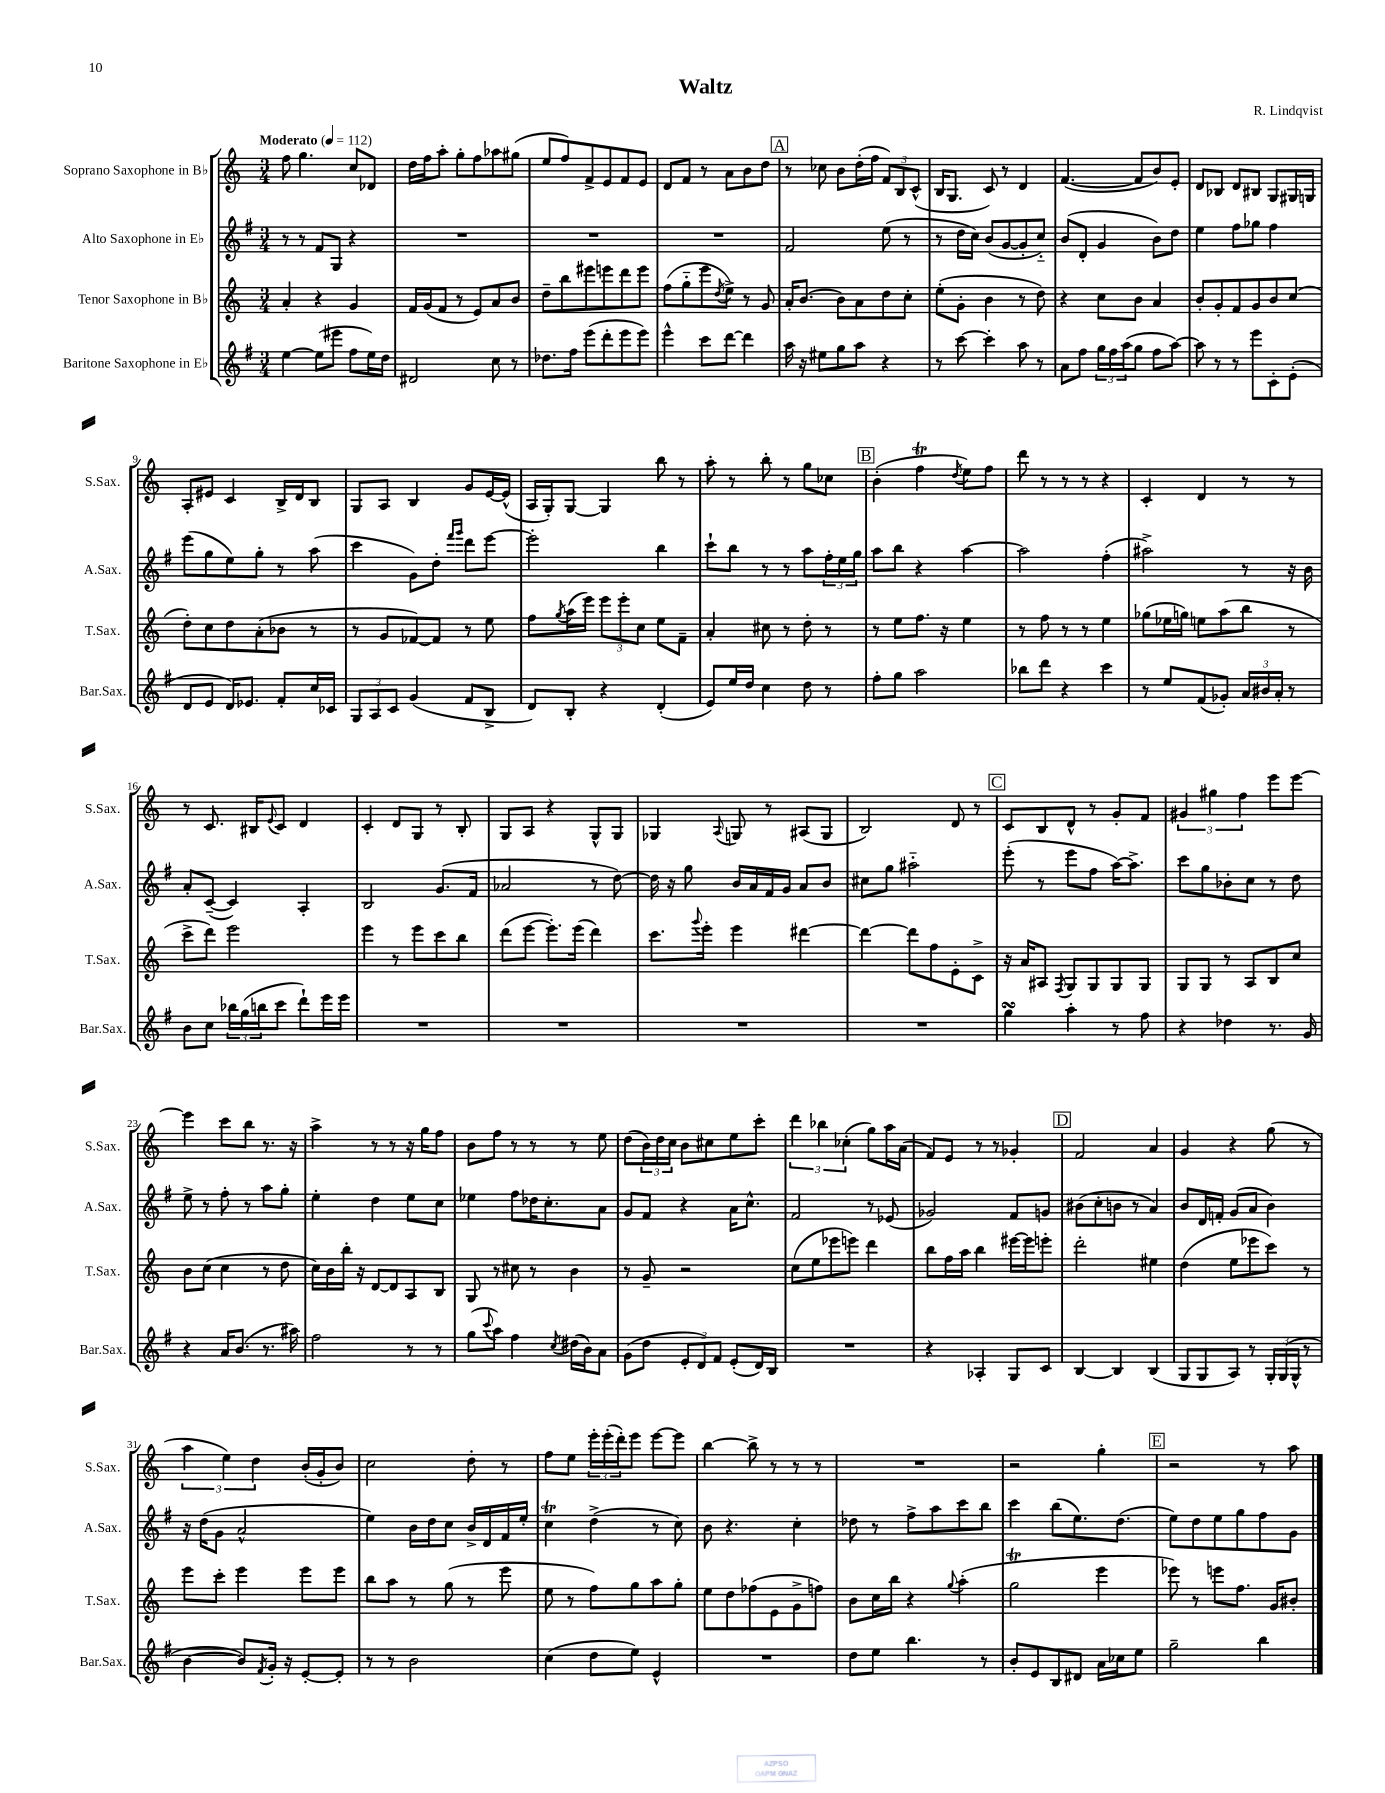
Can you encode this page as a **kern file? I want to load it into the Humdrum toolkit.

**kern	**kern	**kern	**kern
*part4	*part3	*part2	*part1
*staff4	*staff3	*staff2	*staff1
*I"Baritone Saxophone in E♭	*I"Tenor Saxophone in B♭	*I"Alto Saxophone in E♭	*I"Soprano Saxophone in B♭
*I'Bar.Sax.	*I'T.Sax.	*I'A.Sax.	*I'S.Sax.
*clefG2	*clefG2	*clefG2	*clefG2
*k[f#]	*k[]	*k[f#]	*k[]
*M3/4	*M3/4	*M3/4	*M3/4
*MM112	*MM112	*MM112	*MM112
=1	=1	=1	=1
!	!	!	!LO:TX:a:B:t=Moderato
[4ee\	4a'/	8r	8ff\
.	.	8r	4.gg\
(8ee\L]	4r	8f#/L	.
8eee#X\J	.	8G/J	.
8ff#\L	4g/	4r	8cc/L
16ee\L)	.	.	8d-X/J
16dd\JJ	.	.	.
=2	=2	=2	=2
2d#X/	16f/LL	2.r	16dd\LL
.	(16g/J	.	16ff\J
.	8f/J	.	8aa'\J
.	8r	.	8gg'\L
.	8e/L)	.	8ff\
8cc\	8a/	.	8aa-X\
8r	8b/J	.	(8gg#X\J
=3	=3	=3	=3
8.dd-X\L	8dd~\L	2.r	8ee/L
.	8bb\	.	8ff/)
16ff#\Jk	.	.	.
(8eee\L	8eee#X\	.	8f^/
8ddd'\	8eeen\	.	8e/
8eee\	8ddd\	.	8f/
8eee\J)	8eee\J	.	8e/J
=4	=4	=4	=4
4eee^^\	(8ff\L	2.r	8d/L
.	8gg\	.	8f/J
8ccc\L	8eee\	.	8r
.	8qdd/	.	.
[8ddd\J	8ee^\J)	.	8a\L
4ddd\]	8r	.	8b\
.	8g/	.	8dd\J
!!LO:REH:place=s1:t=A
=5	=5	=5	=5
16aa\	16a'/KL	2f#/	8r
16r	(8.b/J	.	.
8ee#X\L	.	.	8cc-X\
8gg\	8b\L)	.	8b\L
8aa\J	8a\	.	(16dd'\L
.	.	.	16ff\JJ
4r	8dd\	(8ee\	12f/L)
.	.	.	12B/
.	8cc'\J	8r	.
.	.	.	(12c^^/J
=6	=6	=6	=6
8r	(8ee'\L	8r	16B/KL
.	.	.	8.G/J
[8ccc\	8g'\J	16dd\LL	.
.	.	16cc\JJ)	.
4ccc'\]	4b\	(8b/L	8c/)
.	.	[8g/	8r
8aa\	8r	8g'/]	4d/
8r	8dd\)	8cc/J)	.
=7	=7	=7	=7
8a\L	4r	(8b/L	([4.f/
8ff#\J	.	8d'/J	.
24gg\LL	8cc\L	4g/	.
24ff#\	.	.	.
(24aa\J	.	.	.
8gg\J	8b\J	.	8f/L]
8ff#\L	4a/	8b\L)	8b/)
[8aa\J)	.	8dd\J	8e'/J
=8	=8	=8	=8
8aa\]	8b'/L	4ee\	8d/L
8r	8g'/	.	8B-X/J
8r	8f/	8ff#\L	8d/L
8eee\L	8g/	8gg-X\J	8B#X/J
8c'\	8b/	4ff#\	8G/L
(8e'\J	(8cc/J	.	16G#X/L
.	.	.	16Gn/JJ
!!LO:LB:g=z
=9	=9	=9	=9
8d/L	8dd'\L)	(8eee\L	8A'/L
8e/J	8cc\	8gg\	8e#X/J
16d/KL)	8dd\	8ee\)	4c/
8.e-X/J	.	.	.
.	(8a'\	8gg'\J	.
8f#'/L	8b-X\J	8r	16B^/LL
.	.	.	16d/J
16cc/L	8r	(8aa\	8B/J
16c-X/JJ	.	.	.
=10	=10	=10	=10
12G/L	8r	4ccc\	8G/L
12A/	.	.	.
.	8g/L	.	8A/J
12c/J	.	.	.
(4g/	[8f-X/)	8g\L)	4B/
.	8f-/J]	8dd'\J	.
.	.	16qqfff#/LL	.
.	.	16qqggg/JJ	.
8f#/L	8r	8ddd\L	8g/L
8B^/J	8ee\	[8eee\J	[16e/L
.	.	.	(16e^^/JJ]
=11	=11	=11	=11
8d/L)	8ff\L	2eee'\]	16A/LL
.	.	.	16G'/J)
.	8qgg/	.	.
8B'/J	(16aa\L	.	[8G/J
.	16eee\JJ)	.	.
4r	12eee\L	.	4G/]
.	12eee'\	.	.
.	12cc\J	.	.
(4d'/	8ee\L	4bb\	8bb\
.	8f~\J	.	8r
=12	=12	=12	=12
8e/L)	4a'/	8ccc`\L	8aa'\
16ee/L	.	8bb\J	8r
16dd/JJ	.	.	.
4cc\	8cc#X\	8r	8bb'\
.	8r	8r	8r
8dd\	8dd'\	8aa\L	8gg\L
8r	8r	24ff#'\L	8cc-X\J
.	.	24ee\	.
.	.	24gg\JJ	.
!!LO:REH:place=s1:t=B
=13	=13	=13	=13
8ff#'\L	8r	8aa\L	(4b'\
8gg\J	8ee\L	8bb\J	.
2aa\	8.ff\J	4r	4ffT\
.	16r	.	.
.	.	.	8qdd/
.	4ee\	[4aa\	8ee\L)
.	.	.	8ff\J
=14	=14	=14	=14
8bb-X\L	8r	2aa\]	8ddd\
8ddd\J	8ff\	.	8r
4r	8r	.	8r
.	8r	.	8r
4ccc\	4ee\	(4ff#'\	4r
=15	=15	=15	=15
8r	(8gg-X\L	2aa#X^\)	4c'/
8ee/L	16ee-X\L	.	.
.	16ggn\JJ)	.	.
(8f#/	8een\L	.	4d/
8g-X'/J)	(8aa\	.	.
24a/LL	8bb\J	8r	8r
24b#X/	.	.	.
24a'/JJ	.	.	.
8r	8r	16r	8r
.	.	16b\	.
!!LO:LB:g=z
=16	=16	=16	=16
8b\L	8ccc^\L	8a'/L	8r
8cc\J	8ddd\J)	([8c~/J	8.c/
24bb-X\LL	2eee\	4c/])	.
(24gg\	.	.	.
.	.	.	16B#X/KL
24bbn\J	.	.	.
.	.	.	8qqe/
8ccc\J	.	.	8c/J
8ddd`\L)	.	4A'/	4d/
16eee\L	.	.	.
16eee\JJ	.	.	.
=17	=17	=17	=17
2.r	4eee\	2B/	4c'/
.	8r	.	8d/L
.	8eee\L	.	8G/J
.	8ccc\	(8.g/L	8r
.	8bb\J	.	8B'/
.	.	16f#/Jk	.
=18	=18	=18	=18
2.r	(8ddd\L	2a-X/	8G/L
.	[8eee\J	.	8A/J
.	8.eee'\L])	.	4r
.	(16eee\Jk	.	.
.	4ddd\)	8r	8G^^/L
.	.	[8dd\)	8G/J
=19	=19	=19	=19
2.r	8.ccc\L	16dd\]	4G-X/
.	.	16r	.
.	.	8gg\	.
.	8qqggg/	.	.
.	16eee'\Jk	.	.
.	.	.	8qqA/
.	4eee\	16b/LL	8Gn/
.	.	16a/	.
.	.	16f#/	8r
.	.	16g/JJ	.
.	[4ddd#X\	8a/L	(8A#X/L
.	.	8b/J	8G/J
=20	=20	=20	=20
2.r	4ddd#\_	8cc#X\L	2B/)
.	.	8gg\J	.
.	8ddd#\L]	2aa#X\	.
.	8ff\	.	.
.	8e'\	.	8d/
.	8c^\J	.	8r
!!LO:REH:place=s1:t=C
=21	=21	=21	=21
4ggsSSs\	16r	(8eee'\	8c/L
.	16a/KL	.	.
.	8A#X/J	8r	8B/
.	8qF/	.	.
4aa'\	8G/L	8eee\L	8d^^/J
.	8G/	8ff#\J	8r
8r	8G/	[16aa\KL)	8g'/L
.	.	8.aa^\J]	.
8ff#\	8G/J	.	8f/J
=22	=22	=22	=22
4r	8G/L	8ccc\L	6g#X/
.	8G/J	8gg\	.
.	.	.	6gg#X\
4dd-X\	8r	8b-X'\	.
.	.	.	6ff\
.	8A/L	8cc\J	.
8.r	8B/	8r	8eee\L
.	8cc/J	8dd\	[8eee\J
16g/	.	.	.
!!LO:LB:g=z
=23	=23	=23	=23
4r	8b\L	8ee^\	4eee\]
.	(8cc\J	8r	.
16a/KL	4cc\	8ff#'\	8ccc\L
(8.b/J	.	.	.
.	.	8r	8bb\J
8.r	8r	8aa\L	8.r
.	8dd\	8gg'\J	.
16aa#X\)	.	.	16r
=24	=24	=24	=24
2ff#\	16cc\LL)	4ee'\	4aa^\
.	16b\	.	.
.	16bb'\JJ	.	.
.	16r	.	.
.	[8d/L	4dd\	8r
.	8d/]	.	8r
8r	8A/	8ee\L	16r
.	.	.	16gg\KL
8r	8B/J	8cc\J	8ff\J
=25	=25	=25	=25
(8gg\L	8G/	4ee-X\	8b\L
8qqccc/	.	.	.
8aa\J)	8r	.	8ff\J
4ff#\	8cc#X\	8ff#\L	8r
.	8r	16dd-X\K	8r
.	.	8.cc'\	.
8qcc/	.	.	.
(16dd#X\LL	4b\	.	8r
16b\J)	.	.	.
8a\J	.	8a\J	8ee\
=26	=26	=26	=26
(8g\L	8r	8g/L	(8dd\L
8dd\J	8g~/	8f#/J	24b\L)
.	.	.	24dd\
.	.	.	24cc\JJ
12e'/L	2r	4r	8b\L
12d/)	.	.	.
.	.	.	8cc#X\
12f#/J	.	.	.
(8e'/L	.	16a\KL	8ee\
.	.	8.cc^^\J	.
16d/L)	.	.	8ccc'\J
16B/JJ	.	.	.
=27	=27	=27	=27
2.r	(8cc\L	2f#/	6ddd\
.	8ee\	.	.
.	.	.	6bb-X\
.	8eee-X\	.	.
.	.	.	(6cc-X'\
.	8eeen\J)	.	.
.	4ddd\	8r	8gg\L)
.	.	(8e-X/	16aa\L
.	.	.	(16a\JJ
=28	=28	=28	=28
4r	8bb\L	2g-X/)	8f/L)
.	16ff\L	.	8e/J
.	16aa\JJ	.	.
4A-X'/	4bb\	.	8r
.	.	.	8r
8G/L	[16eee#X\LL	8f#/L	4g-X'/
.	16eee#\J]	.	.
8c/J	8eeen'\J	8gn/J	.
!!LO:REH:place=s1:t=D
=29	=29	=29	=29
[4B/	2ddd'\	(8b#X\L	2f/
.	.	8cc'\	.
4B/]	.	8bn\J	.
.	.	8r	.
(4B/	4ee#X\	4a/)	4a/
=30	=30	=30	=30
8G/L	(4dd\	8b/L	4g/
8G/	.	16d/L	.
.	.	16fn'/JJ	.
8A/J)	8ee\L	(8g/L	4r
8r	8eee-X\	8a/J	.
24G'/LL	8ccc\J)	4b\)	(8gg\
(24G/	.	.	.
24G^^/JJ	.	.	.
8r	8r	.	8r
!!LO:LB:g=z
=31	=31	=31	=31
[4b\	8eee\L	16r	6aa\
.	.	(16dd\KL	.
.	8ccc'\J	8g\J	.
.	.	.	6ee\)
8b/L])	4eee\	2a^^/	.
.	.	.	6dd\
8qf#/	.	.	.
16g'/Jk	.	.	.
16r	.	.	.
[8e'/L	8eee\L	.	(16b'/LL
.	.	.	16g'/J
8e'/J]	8eee\J	.	8b/J)
=32	=32	=32	=32
8r	8bb\L	4ee\)	2cc\
8r	8aa\J	.	.
2b\	8r	16b\LL	.
.	.	16dd\J	.
.	(8gg\	8cc\J	.
.	8r	16b^/LL	8dd'\
.	.	16d/	.
.	8eee\	16f#/	8r
.	.	16ee'/JJ	.
=33	=33	=33	=33
(4cc\	8ee\	4ccT\	8ff\L
.	8r	.	8ee\J
8dd\L	8ff\L)	(4dd^\	24eee'\LL
.	.	.	(24eee'\
.	.	.	24ddd'\J)
8ee\J)	8gg\	.	8eee\J
4e^^/	8aa\	8r	[8eee\L
.	8gg'\J	8cc\)	8eee\J]
=34	=34	=34	=34
2.r	8ee\L	8b\	[4bb\
.	8dd\	4.r	.
.	(8ff-X\	.	8bb^\]
.	8e\	.	8r
.	8g^\	4cc'\	8r
.	8ffn\J)	.	8r
=35	=35	=35	=35
8dd\L	8b\L	8dd-X\	2.r
8ee\J	16cc\L	8r	.
.	16bb\JJ	.	.
4.bb\	4r	8ff#^\L	.
.	.	8aa\	.
.	8qqgg/	.	.
.	(4aa'\	8ccc\	.
8r	.	8bb\J	.
=36	=36	=36	=36
8b'/L	2ggT\	4ccc\	2r
8e/	.	.	.
8B/	.	(8bb\L	.
8d#X/J	.	8.ee\)	.
16a\LL	4eee\	.	4gg'\
16cc-X\J	.	(8.dd\J	.
8ee\J	.	.	.
!!LO:REH:place=s1:t=E
=37	=37	=37	=37
2gg~\	8eee-X\)	8ee\L)	2r
.	8r	8dd\	.
.	8eeen\L	8ee\	.
.	8.ff\J	8gg\	.
4bb\	.	8ff#\	8r
.	16g/KL	.	.
.	8b#X'/J	8g\J	8aa\
==	==	==	==
*-	*-	*-	*-
